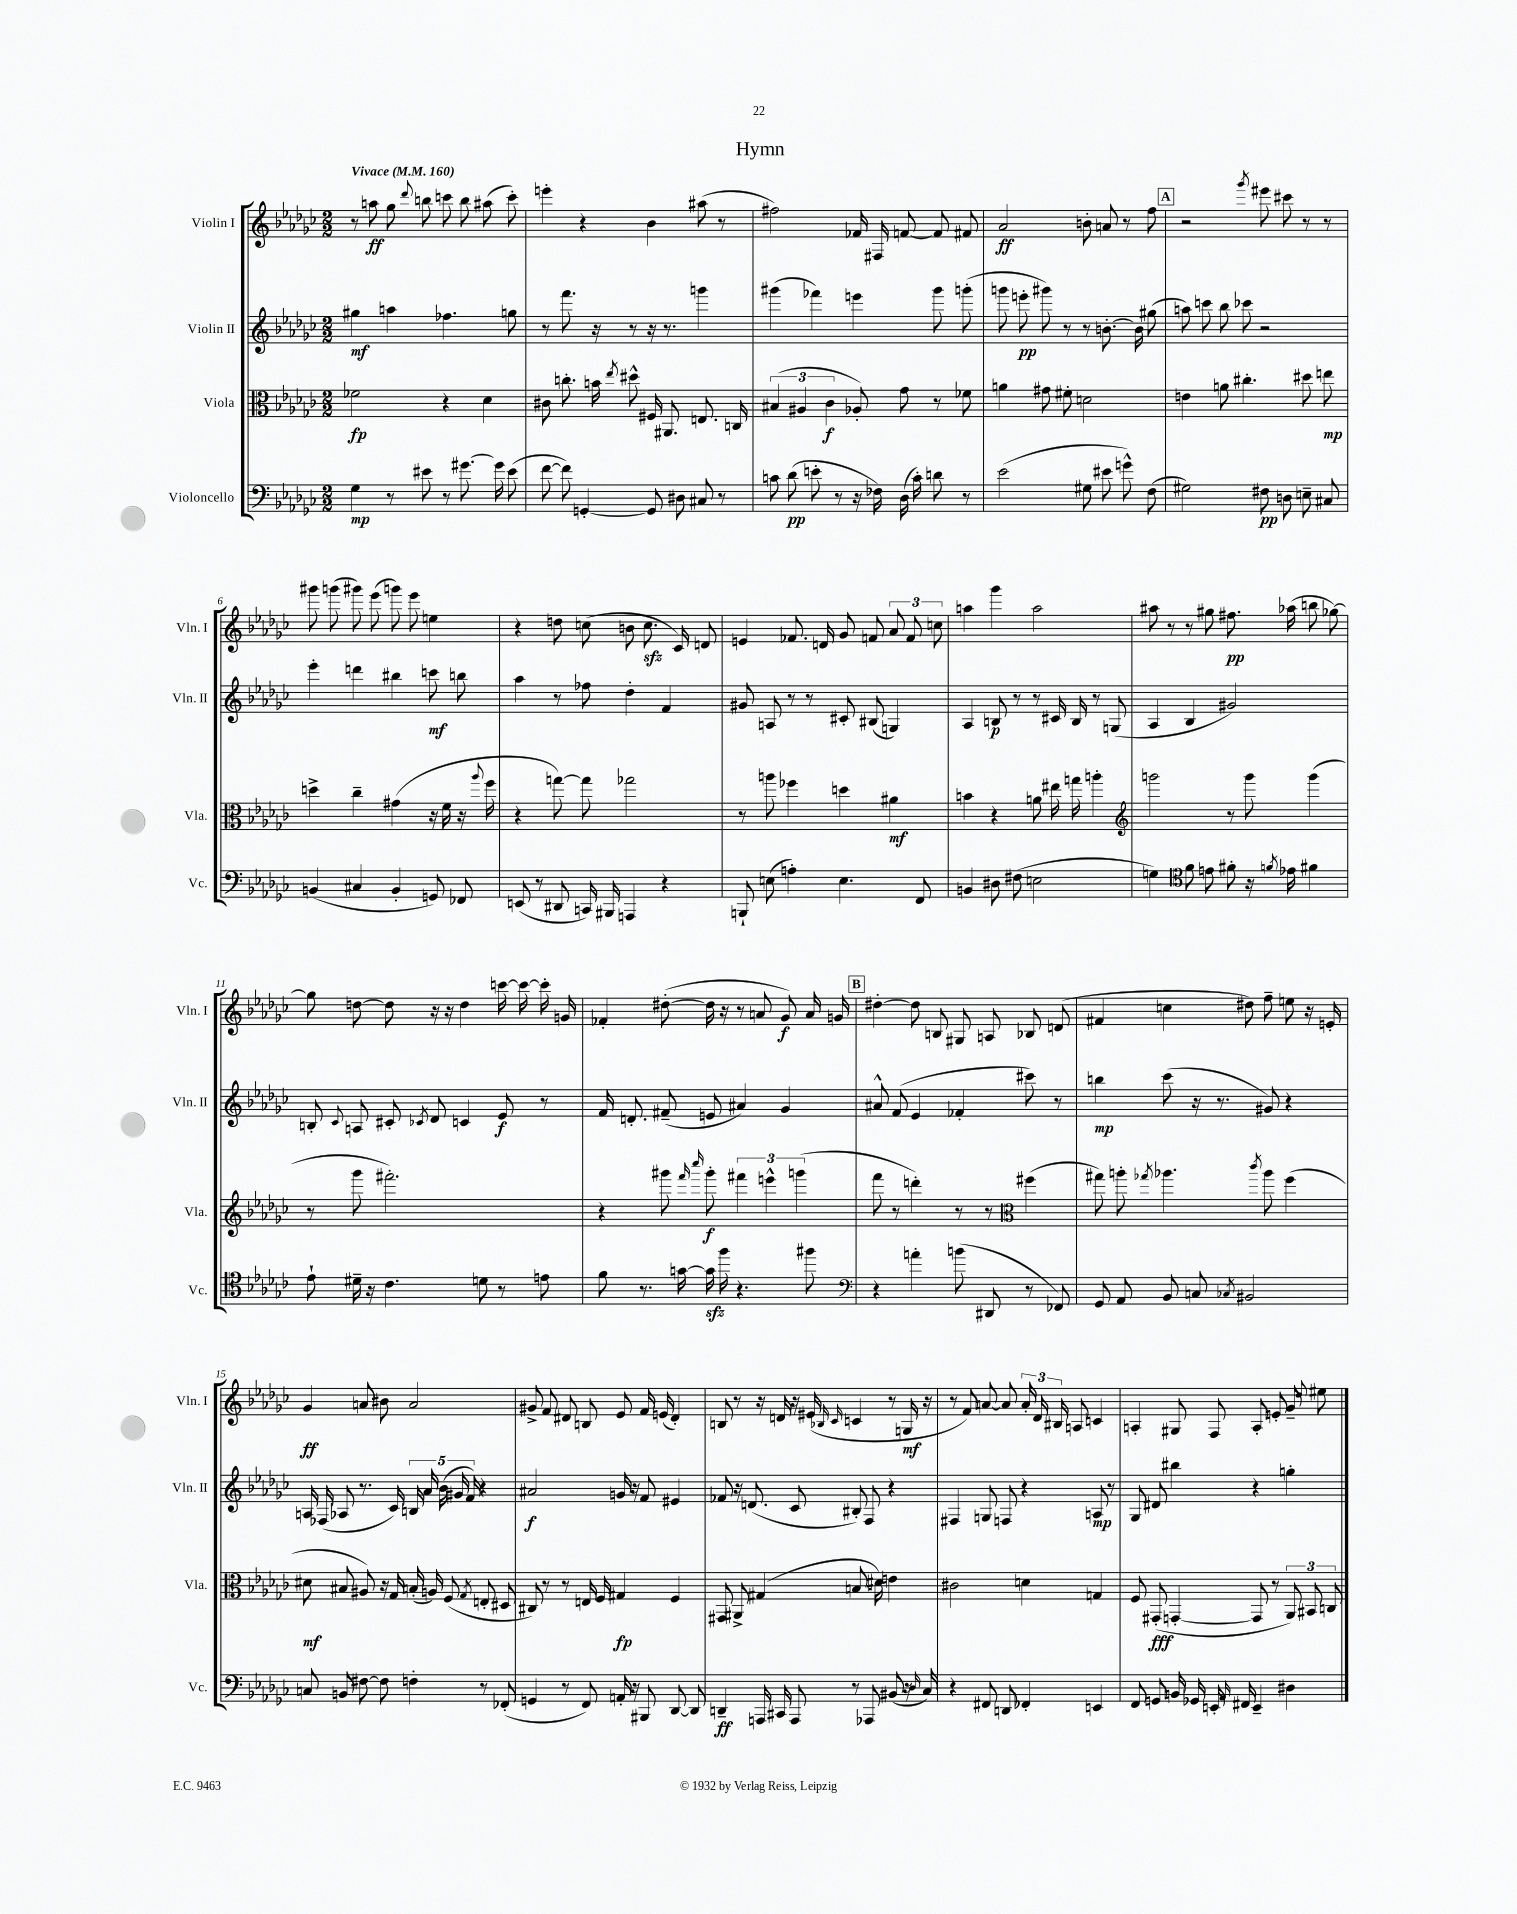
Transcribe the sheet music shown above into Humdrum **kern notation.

**kern	**dynam	**kern	**dynam	**kern	**dynam	**kern	**dynam
*part4	*part4	*part3	*part3	*part2	*part2	*part1	*part1
*staff4	*staff4	*staff3	*staff3	*staff2	*staff2	*staff1	*staff1
*I"Violoncello	*	*I"Viola	*	*I"Violin II	*	*I"Violin I	*
*I'Vc.	*	*I'Vla.	*	*I'Vln. II	*	*I'Vln. I	*
*clefF4	*	*clefC3	*	*clefG2	*	*clefG2	*
*k[b-e-a-d-g-c-]	*	*k[b-e-a-d-g-c-]	*	*k[b-e-a-d-g-c-]	*	*k[b-e-a-d-g-c-]	*
*M2/2	*	*M2/2	*	*M2/2	*	*M2/2	*
*MM160	*	*MM160	*	*MM160	*	*MM160	*
=1	=1	=1	=1	=1	=1	=1	=1
!	!	!	!	!	!	!LO:TX:a:B:t=Vivace	!
4G-\	mp	2f-X\	fp	4gg#X\	mf	8r	.
.	.	.	.	.	.	8aan\	ff
8r	.	.	.	4aan\	.	8gg-\	.
.	.	.	.	.	.	8qqddd-/	.
8e#X\	.	.	.	.	.	8bbn\	.
8r	.	4r	.	4.ff-X\	.	8cccn\	.
[8.g#X\	.	.	.	.	.	8bb\	.
.	.	4d-\	.	.	.	(8aa#X\	.
16g#\]	.	.	.	.	.	.	.
(8e#\	.	.	.	8ggn\	.	8ccc'\)	.
=2	=2	=2	=2	=2	=2	=2	=2
[8f\	.	8c#X\	.	8r	.	4eeen'\	.
8f\])	.	8.ccn'\	.	8.fff\	.	.	.
[4GGn'/	.	.	.	.	.	4r	.
.	.	16bn\	.	16r	.	.	.
.	.	8qee-/	.	.	.	.	.
.	.	8dd#X^^\	.	8r	.	.	.
8GG/]	.	16F#X/	.	16r	.	4b-\	.
.	.	8.AA#X/	.	8.r	.	.	.
8D#X\	.	.	.	.	.	.	.
8C#X/	.	8.En/	.	4gggn\	.	(8aa#X\	.
8r	.	.	.	.	.	8r	.
.	.	16Cn/	.	.	.	.	.
=3	=3	=3	=3	=3	=3	=3	=3
8cn\	.	(6B#X/	.	(4ggg#X\	.	2ff#X\)	.
(8d-\	pp	.	.	.	.	.	.
.	.	6A#X/	.	.	.	.	.
8en'\	.	.	.	4fff-X\)	.	.	.
.	.	6c-\	f	.	.	.	.
8r	.	.	.	.	.	.	.
16r	.	8A-X'/)	.	4eeen\	.	16f-X/	.
16F-X\)	.	.	.	.	.	16F#X/	.
(16D-\	.	8g-\	.	.	.	[8fn/	.
16c'\)	.	.	.	.	.	.	.
8dn\	.	8r	.	8ggg#\	.	8f/]	.
8r	.	8f-X\	.	(8gggn'\	.	8f#X/	.
=4	=4	=4	=4	=4	=4	=4	=4
(2e-\	.	4an\	.	8gggn\	.	2a-/	ff
.	.	.	.	8eeen'\	pp	.	.
.	.	8g#X\	.	8ggg#X\)	.	.	.
.	.	8f#X'\	.	8r	.	.	.
8G#X\	.	2dn\	.	8r	.	8bn'\	.
8e#X\	.	.	.	[8.bn'\	.	8an/	.
8gn^^\)	.	.	.	.	.	8r	.
.	.	.	.	16b\]	.	.	.
(8F\	.	.	.	(8gg#X\	.	8ff\	.
!!LO:REH:place=s1:t=A
=5	=5	=5	=5	=5	=5	=5	=5
2G#X\)	.	4en\	.	8aan\)	.	2r	.
.	.	.	.	8cccn\	.	.	.
.	.	8an\	.	8bb-\	.	.	.
.	.	4.cc#X'\	.	8ccc-X\	.	.	.
.	.	.	.	.	.	8qggg-/	.
8F#X\	pp	.	.	2r	.	8eee#X\	.
8Dn\	.	.	.	.	.	8ccc#X\	.
8En~\	.	8dd#X\	.	.	.	8r	.
8C#X/	.	8een\	mp	.	.	8r	.
!!LO:LB:g=z
=6	=6	=6	=6	=6	=6	=6	=6
(4BBn/	.	4ddn^\	.	4eee-'\	.	8ggg#X\	.
.	.	.	.	.	.	(8gggn\	.
4C#X/	.	4cc-~\	.	4dddn\	.	8ggg#X\)	.
.	.	.	.	.	.	(8eee-\	.
4BB'/	.	(4g#X\	.	4bb#X\	.	8gggn\)	.
.	.	.	.	.	.	8eee-\	.
8GGn/)	.	16r	.	8cccn\	mf	4een\	.
.	.	16f\	.	.	.	.	.
8FF-X/	.	16r	.	8bbn\	.	.	.
.	.	8qqaa-/	.	.	.	.	.
.	.	16ff\	.	.	.	.	.
=7	=7	=7	=7	=7	=7	=7	=7
(8EEn/	.	4r	.	4aa-\	.	4r	.
8r	.	.	.	.	.	.	.
8DD#X/	.	[8ggn\)	.	8r	.	8ddn\	.
16CCn/)	.	8gg\]	.	8ff-X\	.	(8ccn\	.
16BBB#X/	.	.	.	.	.	.	.
4AAAn/	.	2gg-X\	.	4dd-'\	.	8bn\	.
.	.	.	.	.	.	8.cczz\	.
4r	.	.	.	4f/	.	.	.
.	.	.	.	.	.	16c-/)	.
.	.	.	.	.	.	8dn/	.
=8	=8	=8	=8	=8	=8	=8	=8
8BBBn`/	.	8r	.	8g#X/	.	4en/	.
(8En\	.	8aan\	.	8An/	.	.	.
4An'\)	.	4ff-X\	.	8r	.	8.f-X/	.
.	.	.	.	8r	.	.	.
.	.	.	.	.	.	16dn/	.
4.E\	.	4ddn\	.	8c#X'/	.	8g-/	.
.	.	.	.	(8B#X/	.	8fn/	.
.	.	4a#X\	mf	4Gn/)	.	12a-/	.
.	.	.	.	.	.	12f/	.
8FF/	.	.	.	.	.	.	.
.	.	.	.	.	.	12ccn\	.
=9	=9	=9	=9	=9	=9	=9	=9
4BBn/	.	4bn\	.	4A-/	.	4aan\	.
8D#X\	.	4r	.	8Bn/	p	4ggg-\	.
(8F#X\	.	.	.	8r	.	.	.
2En\	.	8an\	.	8r	.	2aa\	.
.	.	16ee#X\	.	16c#X/	.	.	.
.	.	16ggn\	.	16B/	.	.	.
.	.	4aan'\	.	8r	.	.	.
.	.	.	.	(8Gn/	.	.	.
=10	=10	=10	=10	=10	=10	=10	=10
*	*	*clefG2	*	*	*	*	*
4Gn\)	.	2gggn\	.	4A-/	.	8aa#X\	.
.	.	.	.	.	.	8r	.
*clefC4	*	*	*	*	*	*	*
8f\	.	.	.	4B-/	.	8r	.
8en\	.	.	.	.	.	8gg#X\	.
8f#X'\	.	8r	.	2g#X/)	.	8.ff#X\	pp
16r	.	8ggg\	.	.	.	.	.
8qfn/	.	.	.	.	.	.	.
16e-X\	.	.	.	.	.	(16aa-X\	.
4f#X\	.	(4ggg\	.	.	.	8bbn\	.
.	.	.	.	.	.	[8gg-X\)	.
!!LO:LB:g=z
=11	=11	=11	=11	=11	=11	=11	=11
8e-`\	.	8r	.	8Bn'/	.	8gg-\]	.
.	.	.	.	8qqc-/	.	.	.
16d#X~\	.	8ggg-\	.	8An/	.	[8ddn\	.
16r	.	.	.	.	.	.	.
4.c-\	.	2.fff#X'\)	.	8c#X'/	.	8dd\]	.
.	.	.	.	8qc-X/	.	.	.
.	.	.	.	8d-/	.	16r	.
.	.	.	.	.	.	16r	.
.	.	.	.	4cn/	.	4dd\	.
8dn\	.	.	.	.	.	.	.
8r	.	.	.	8e-/	f	[16cccn\	.
.	.	.	.	.	.	16ccc\_	.
8en\	.	.	.	8r	.	16ccc'\]	.
.	.	.	.	.	.	16gn/	.
=12	=12	=12	=12	=12	=12	=12	=12
8f\	.	4r	.	16f/	.	4f-X'/	.
.	.	.	.	8.dn'/	.	.	.
8.r	.	.	.	.	.	.	.
.	.	8ggg#X\	.	(8f#X~/	.	([8dd#X'\	.
[16gn\	.	.	.	.	.	.	.
.	.	16qqfff/	.	.	.	.	.
.	.	16qqcccc-/	.	.	.	.	.
16gzz\]	.	8ggg#'\	f	8en/	.	16dd#\]	.
16ff\	.	.	.	.	.	16r	.
4.r	.	6fff#X\	.	4a#X/)	.	8r	.
.	.	.	.	.	.	8an/	.
.	.	6eeen^^\	.	.	.	.	.
.	.	.	.	4g-/	.	8g-/)	f
.	.	(6gggn\	.	.	.	.	.
8ff#X\	.	.	.	.	.	16a/	.
.	.	.	.	.	.	16gn/	.
!!LO:REH:place=s1:t=B
=13	=13	=13	=13	=13	=13	=13	=13
*clefF4	*	*	*	*	*	*	*
4r	.	8fff\	.	8a#X^^/	.	[4dd#X'\	.
.	.	8r	.	(8f/	.	.	.
4an'\	.	4dddn'\)	.	4e-/	.	8dd#\]	.
.	.	.	.	.	.	8Bn/	.
(8bn\	.	8r	.	4f-X'/	.	8G#X/	.
8DD#X/	.	8r	.	.	.	8An/	.
*	*	*clefC3	*	*	*	*	*
8r	.	(4ff#X\	.	8ccc#X\)	.	8B-X/	.
8FF-X/)	.	.	.	8r	.	(8dn/	.
=14	=14	=14	=14	=14	=14	=14	=14
8GG-/	.	8gg#X\)	.	4bbn\	mp	4f#X/	.
8AA-/	.	8aan'\	.	.	.	.	.
.	.	8qgg-X/	.	.	.	.	.
8BB-/	.	4.aa-X\	.	(8ccc-\	.	4ccn\	.
8Cn/	.	.	.	16r	.	.	.
.	.	.	.	8.r	.	.	.
8qC-X/	.	.	.	.	.	.	.
2BB#X/	.	.	.	.	.	8dd#X\)	.
.	.	8qccc-/	.	.	.	.	.
.	.	8aa-\	.	8g#X/)	.	8ff~\	.
.	.	(4ff\	.	4r	.	8een\	.
.	.	.	.	.	.	16r	.
.	.	.	.	.	.	16en'/	.
!!LO:LB:g=z
=15	=15	=15	=15	=15	=15	=15	=15
8Cn/	.	8d#X\	mf	16An/	.	4g-/	ff
.	.	.	.	(16F-X/	.	.	.
8BBn/	.	8B#X/	.	8A-X/	.	.	.
[8F#X\	.	8A#X/)	.	8.r	.	8an/	.
8F#\]	.	16r	.	.	.	8b#X\	.
.	.	16G-/	.	16c-/)	.	.	.
4Fn'\	.	(16Bn'/	.	20Bn/	.	2a/	.
.	.	.	.	20a-/	.	.	.
.	.	16An/)	.	.	.	.	.
.	.	.	.	(20b-\	.	.	.
.	.	(8F/	.	.	.	.	.
.	.	.	.	20g#X/	.	.	.
.	.	.	.	20f/)	.	.	.
.	.	8qG-/	.	.	.	.	.
8r	.	8En'/	.	4r	.	.	.
(8FF-X'/	.	8D#X/	.	.	.	.	.
=16	=16	=16	=16	=16	=16	=16	=16
4GGn/	.	8C#X/)	.	2a#X/	f	8g#X^/	.
.	.	8r	.	.	.	8f/	.
8r	.	8r	.	.	.	8d#X/	.
8FF/)	.	16En/	.	.	.	8Bn/	.
.	.	16F/	.	.	.	.	.
16AAn'/	.	4G#X/	fp	16gn/	.	8e-/	.
16r	.	.	.	16r	.	.	.
8BBB#X/	.	.	.	8f/	.	16f/	.
.	.	.	.	.	.	(16en/	.
[8DD-/	.	4F/	.	4e#X/	.	4d#'/)	.
8DD-/]	.	.	.	.	.	.	.
=17	=17	=17	=17	=17	=17	=17	=17
4DDn~/	ff	8GG#X/	.	8f-X/	.	8Bn/	.
.	.	8AA#X^/	.	16r	.	8r	.
.	.	.	.	(8.dn/	.	.	.
16AAAn/	.	(4G#X/	.	.	.	16r	.
16CC#X/	.	.	.	.	.	16dn/	.
8AAA/	.	.	.	8c-/	.	16r	.
.	.	.	.	.	.	(16e#X/	.
.	.	.	.	.	.	16qqB-X/	.
.	.	.	.	.	.	16qqc-/	.
8r	.	8.Bn/	.	8B#X'/)	.	4cn/	.
8AAA-X/	.	.	.	8F/	.	.	.
.	.	16d#X\)	.	.	.	.	.
(8BB#X/	.	4en\	.	4r	.	8r	.
16r	.	.	.	.	.	16Gn/	mf
16qqD-/	.	.	.	.	.	.	.
16C-/)	.	.	.	.	.	16r	.
=18	=18	=18	=18	=18	=18	=18	=18
4r	.	2c#X\	.	4F#X/	.	8r	.
.	.	.	.	.	.	8f/)	.
8FF#X/	.	.	.	8Gn/	.	[8an/	.
8DDn/	.	.	.	8Fn/	.	8a/]	.
4FF-X'/	.	4dn\	.	4r	.	24a'/	.
.	.	.	.	.	.	24d-/	.
.	.	.	.	.	.	24B#X/	.
.	.	.	.	.	.	8An/	.
4EEn/	.	4Gn/	.	8An/	mp	4cn/	.
.	.	.	.	8r	.	.	.
=19	=19	=19	=19	=19	=19	=19	=19
8FF/	.	8F/	.	8G-/	.	4An'/	.
8GGn/	.	(8GG#X'/	fff	8d#X/	.	.	.
16BBn/	.	[4GGn'/	.	4bb#X\	.	8G#X/	.
16GG-X/	.	.	.	.	.	.	.
16EEn'/	.	.	.	.	.	8F/	.
16qqAA-/	.	.	.	.	.	.	.
16FF#X/	.	.	.	.	.	.	.
4EE~/	.	8GG/]	.	4r	.	8A'/	.
.	.	8r	.	.	.	8en'/	.
4D#X\	.	12AA-/)	.	4ggn'\	.	8g-~/	.
.	.	12BB#X/	.	.	.	.	.
.	.	.	.	.	.	8qqdd-/	.
.	.	.	.	.	.	8ee#X\	.
.	.	12Cn/	.	.	.	.	.
==	==	==	==	==	==	==	==
*-	*-	*-	*-	*-	*-	*-	*-
